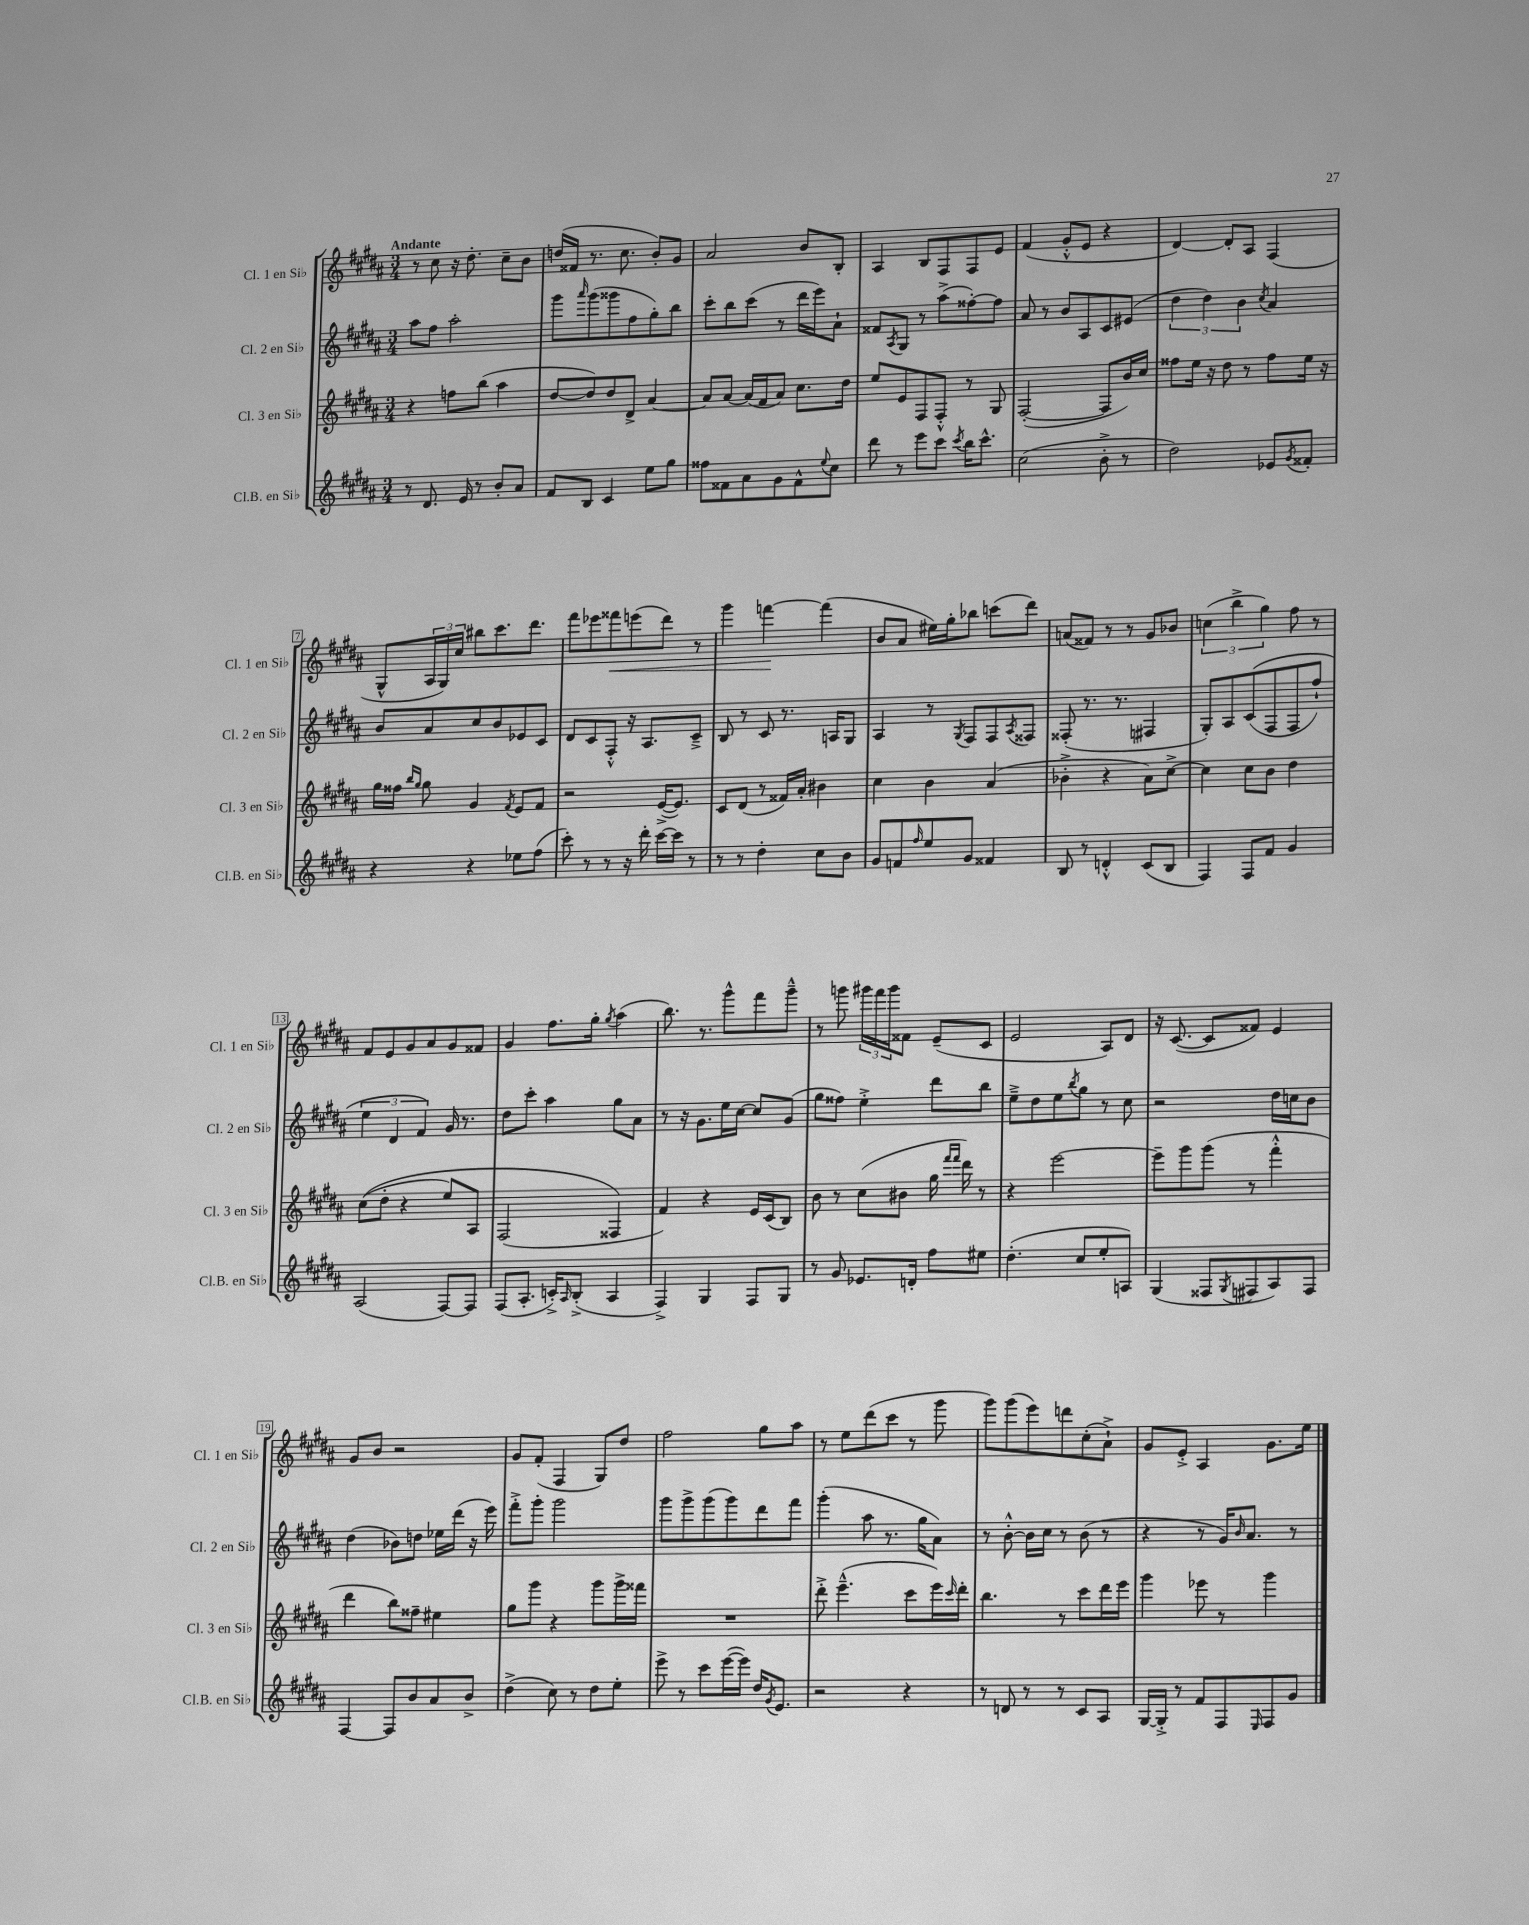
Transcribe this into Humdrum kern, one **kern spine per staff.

**kern	**kern	**kern	**kern	**dynam
*part4	*part3	*part2	*part1	*part1
*staff4	*staff3	*staff2	*staff1	*staff1
*I"Cl.B. en Si♭	*I"Cl. 3 en Si♭	*I"Cl. 2 en Si♭	*I"Cl. 1 en Si♭	*
*I'Cl.B. en Si♭	*I'Cl. 3 en Si♭	*I'Cl. 2 en Si♭	*I'Cl. 1 en Si♭	*
*clefG2	*clefG2	*clefG2	*clefG2	*
*k[f#c#g#d#a#]	*k[f#c#g#d#a#]	*k[f#c#g#d#a#]	*k[f#c#g#d#a#]	*
*M3/4	*M3/4	*M3/4	*M3/4	*
=1	=1	=1	=1	=1
!	!	!	!LO:TX:a:B:t=Andante	!
8r	4r	8aa#\L	8r	.
8.d#/	.	8ff#\J	8cc#\	.
.	8ffn\L	2aa#'\	16r	.
16e/	.	.	8.dd#'\	.
8r	(8bb\J	.	.	.
8b'/L	4aa#\	.	8cc#~\L	.
8a#/J	.	.	8b\J	.
=2	=2	=2	=2	=2
8f#/L	[8dd#/L	8ggg#\L	(16ddn/LL	.
.	.	.	16f##X/JJ	.
.	.	16qqaaa#/	.	.
8B/J	8dd#/])	(8ggg#\	8.r	.
4c#/	8dd#/	8ggg##X\	.	.
.	.	.	8.cc#\	.
.	8d#^/J	8ff#\	.	.
8ee\L	[4a#/	8gg#'\)	8b'/L)	.
8gg#\J	.	8bb\J	8g#/J	.
=3	=3	=3	=3	=3
8ff##X\L	8a#/L]	8ccc#'\L	2a#/	.
8f##X\	[8a#/J	8bb\	.	.
8a#\	(16a#/LL]	(8ccc#\J	.	.
.	16f#/J	.	.	.
8g#\	8a#/J)	8r	.	.
8f##^^\	8.cc#\L	16ddd#\LL	8b/L	.
.	.	16eee\J)	.	.
8qqee/	.	.	.	.
8cc#\J	.	8a#`\J	8B'/J	.
.	16dd#\Jk	.	.	.
=4	=4	=4	=4	=4
8ddd#\	8ee/L	8f##X/L	4A#/	.
.	.	8qA#/	.	.
8r	8e/	8G#/J	.	.
8eee\L	8F#/	8r	8B/L	.
8ccc#\J	8F#'^^/J	(8aa#^\L	8F#/	.
8qccc#/	.	.	.	.
16bb\KL	8r	[8ff##X'\)	8F#/	.
8.ccc#^^\J	.	.	.	.
.	8G#/	8ff##\J]	8e/J	.
=5	=5	=5	=5	=5
(2cc#\	([2F#'/	8a#/	(4f#/	.
.	.	8r	.	.
.	.	8b/L	8g#'^^/L	.
.	.	8A#/	8e/J	.
8b'^\	8F#/L]	8c#/	4r	.
8r	16b/L)	(8e#X/J	.	.
.	16cc#/JJ	.	.	.
=6	=6	=6	=6	=6
2dd#\)	8ff##X\L	6dd#\	[4d#/)	.
.	16ee\Jk	.	.	.
.	.	6dd#\)	.	.
.	16r	.	.	.
.	8dd#\	.	8d#'/L]	.
.	.	6b\	.	.
.	8r	.	8A#/J	.
.	.	8qcc#/	.	.
8e-X/L	8ff##\L	4a#/	(4F#/	.
8qg#/	.	.	.	.
8f##X'/J	16ee\Jk	.	.	.
.	16r	.	.	.
!!LO:LB:g=z
=7	=7	=7	=7	=7
4r	16gg#\LL	8b/L	8G#^^/L	.
.	16ff##X\JJ	.	.	.
.	16qqbb/LL	.	.	.
.	16qqgg#/JJ	.	.	.
.	8gg#\	8a#/	24A#/L	.
.	.	.	24G#/)	.
.	.	.	24cc#/JJ	.
4r	4g#/	8cc#/	8bb#X\L	.
.	.	8b/	8.ccc#\	.
.	8qf#/	.	.	.
8ee-X\L	8e/L	8e-X/	.	.
.	.	.	8.ddd#\J	.
(8ff#\J	8f#/J	8c#/J	.	.
=8	=8	=8	=8	=8
8ccc#'\)	2r	8d#/L	8fff#\L	.
8r	.	8c#/	8eee-X\	.
!	!	!	!	!LO:HP:b
8r	.	8F#'^^/J	8fff##X\	<
16r	.	16r	(8eeen\	.
16ddd#'\	.	8.A#/L	.	.
[16ccc#\LL	([16e^/KL	.	8ddd#\J)	.
16ccc#\JJ]	8.e/J])	.	.	.
8r	.	8c#~^/J	8r	.
=9	=9	=9	=9	=9
8r	8c#/L	8B/	4ggg#\	.
8r	(8d#/J	8r	.	.
4dd#'\	8r	8c#/	[4fffn\	.
.	16f##X/LL)	8.r	.	.
.	16a#'/JJ	.	.	.
8cc#\L	4b#X\	.	(4fff\]	[
.	.	16An/KL	.	.
8b\J	.	8G#/J	.	.
=10	=10	=10	=10	=10
8g#/L	4cc#\	4A#/	8b/L	.
8fn/	.	.	8a#/J	.
16qqff#/	.	.	.	.
8ee/	4b\	8r	16ee#X\LL)	.
.	.	.	16gg#'\J	.
.	.	8qG#/	.	.
8g#/J	.	8F#/L	8bb-X\J	.
4f##X/	(4a#/	8F#/	(8cccn\L	.
.	.	8qA#/	.	.
.	.	8F##X/J	8ddd#\J)	.
=11	=11	=11	=11	=11
8B/	4b-X'^\	(8F##X'/	(8an/L	.
8r	.	8.r	8f##X/J)	.
4dn'^^/	4r	.	8r	.
.	.	8.r	.	.
.	.	.	8r	.
(8c#/L	8a#\L)	4F#X/	8g#/L	.
8B/J	[8cc#^\J	.	8b-X/J	.
=12	=12	=12	=12	=12
4F#/)	4cc#\]	8G#'/L)	(6ccn\	.
.	.	8A#/	.	.
.	.	.	6bb^\	.
8F#/L	8cc#\L	((8c#/	.	.
.	.	.	6gg#\)	.
8f#/J	8b\J	8F#/	.	.
4g#/	4dd#\	8F#/	8ff#\	.
.	.	8ff#`/J)	8r	.
!!LO:LB:g=z
=13	=13	=13	=13	=13
(2A#/	((8cc#\L	6ee\	8f#/L	.
.	8dd#'\J	.	8e/	.
.	.	6d#/	.	.
.	4r	.	8g#/	.
.	.	6f#/)	.	.
.	.	.	8a#/	.
[8F#/L)	8ee/L)	16g#/	8g#/	.
.	.	8.r	.	.
8F#/J]	8A#/J	.	8f##X/J	.
=14	=14	=14	=14	=14
(8F#/L	(2F#/	8dd#\L	4g#/	.
8.A#'/J	.	8ccc#'\J	.	.
.	.	4aa#\	8.ff#\L	.
16cn'^/KL)	.	.	.	.
16qqA#/	.	.	.	.
(8B'^/J	.	.	.	.
.	.	.	16gg#'\Jk	.
.	.	.	8qgg#/	.
4A#/	4F##X/)	8gg#\L	(4aa#\	.
.	.	8a#\J	.	.
=15	=15	=15	=15	=15
4F#^/)	4f#/)	8r	8.bb\)	.
.	.	16r	.	.
.	.	8.g#\L	8.r	.
4G#/	4r	.	.	.
.	.	16ee\L	8ggg#^^\L	.
.	.	[16cc#\JJ	.	.
8F#/L	16e/LL	8cc#/L]	8fff#\	.
.	(16c#/J	.	.	.
8G#/J	8B/J)	(8g#/J	8ggg#~^^\J	.
=16	=16	=16	=16	=16
8r	8b\	8gg#\L	8r	.
8g#/	8r	8ff##X\J)	8gggn\	.
8.e-X/L	(8cc#\L	4ee'^\	24ggg#X\LL	.
.	.	.	24fff#\	.
.	.	.	24ggg#\J	.
.	8b#X\J	.	8f##X\J	.
16dn'/Jk	.	.	.	.
8ff#\L	16gg#\	8ddd#\L	(8e~/L	.
.	16qqfff#/LL	.	.	.
.	16qqfff#/JJ	.	.	.
.	16ddd#\)	.	.	.
8ee#X\J	8r	8bb\J	8c#/J	.
=17	=17	=17	=17	=17
(4.dd#'\	4r	8ee~^\L	2e/	.
.	.	8dd#\	.	.
.	[2eee\	8ee\	.	.
.	.	8qbb/	.	.
8cc#/L	.	8gg#\J	.	.
8ee'/	.	8r	8A#/L)	.
8An/J)	.	8cc#\	8d#/J	.
=18	=18	=18	=18	=18
(4G#/	8eee~\L]	2r	16r	.
.	.	.	([8.c#/	.
.	8ggg#\	.	.	.
8F##X/L	(8ggg#\J	.	8c#/L]	.
8qG#/	.	.	.	.
8F#X/	8r	.	8f##X/J)	.
8A#/)	4fff#'^^\	16dd#\LL	4e/	.
.	.	16ccn\J	.	.
8F#/J	.	8b\J	.	.
!!LO:LB:g=z
=19	=19	=19	=19	=19
[4F#/	4ddd#\	(4dd#\	8g#/L	.
.	.	.	8b/J	.
8F#/L]	8bb\L)	8b-X\L)	2r	.
8b/	8ff##X~\J	8ddn\J	.	.
8a#/	4ee#X\	16ee-X\LL	.	.
.	.	(16ddd#\JJ	.	.
8b^/J	.	16r	.	.
.	.	16eee\)	.	.
=20	=20	=20	=20	=20
(4dd#^\	8gg#\L	8fff#'^\L	8g#/L	.
.	8ggg#\J	8ggg#'\J	(8f#'/J	.
8cc#\)	4r	2ggg#\	4F#/	.
8r	.	.	.	.
8dd#\L	8ggg#\L	.	8G#/L)	.
8ee'\J	16ggg#^\L	.	8dd#/J	.
.	16fff##X\JJ	.	.	.
=21	=21	=21	=21	=21
8eee^\	2.r	8ggg#\L	2ff#\	.
8r	.	8ggg#^\	.	.
8ccc#\L	.	(8ggg#\	.	.
([16eee\L	.	8ggg#\)	.	.
16eee\JJ])	.	.	.	.
16dd#/KL	.	8ddd#\	8gg#\L	.
8qg#/	.	.	.	.
8.e/J	.	.	.	.
.	.	8fff#\J	8aa#\J	.
=22	=22	=22	=22	=22
2r	8ddd#'^\	(4ggg#'\	8r	.
.	(4.eee~^^\	.	8ee\L	.
.	.	8aa#\	(8ddd#\	.
.	.	8.r	8ccc#\J	.
4r	8ccc#\L	.	8r	.
.	.	16gg#\KL	.	.
.	16eee\L)	8a#\J)	8ggg#\	.
.	16qqccc#/	.	.	.
.	16ddd#'\JJ	.	.	.
=23	=23	=23	=23	=23
8r	4.bb\	8r	8ggg#\L)	.
8dn/	.	[8b'^^\	(8ggg#\	.
8r	.	16b\LL]	8eee\)	.
.	.	16cc#\JJ	.	.
8r	8r	8r	8dddn\	.
8c#/L	8ccc#\L	(8b\	(8cc#'\	.
8A#/J	16ddd#\L	8r	8a#`^\J)	.
.	16eee\JJ	.	.	.
=24	=24	=24	=24	=24
[16G#/LL	4ggg#\	4r	8g#/L	.
16G#'^/JJ]	.	.	.	.
8r	.	.	8e'^/J	.
8f#/L	8eee-X\	8r	4A#/	.
8F#/	8r	16g#/KL)	.	.
.	.	16qqb/	.	.
.	.	8.a#/J	.	.
16qqE/	.	.	.	.
8F#/	4ggg#\	.	8.g#\L	.
8g#/J	.	8r	.	.
.	.	.	16ee\Jk	.
==	==	==	==	==
*-	*-	*-	*-	*-
